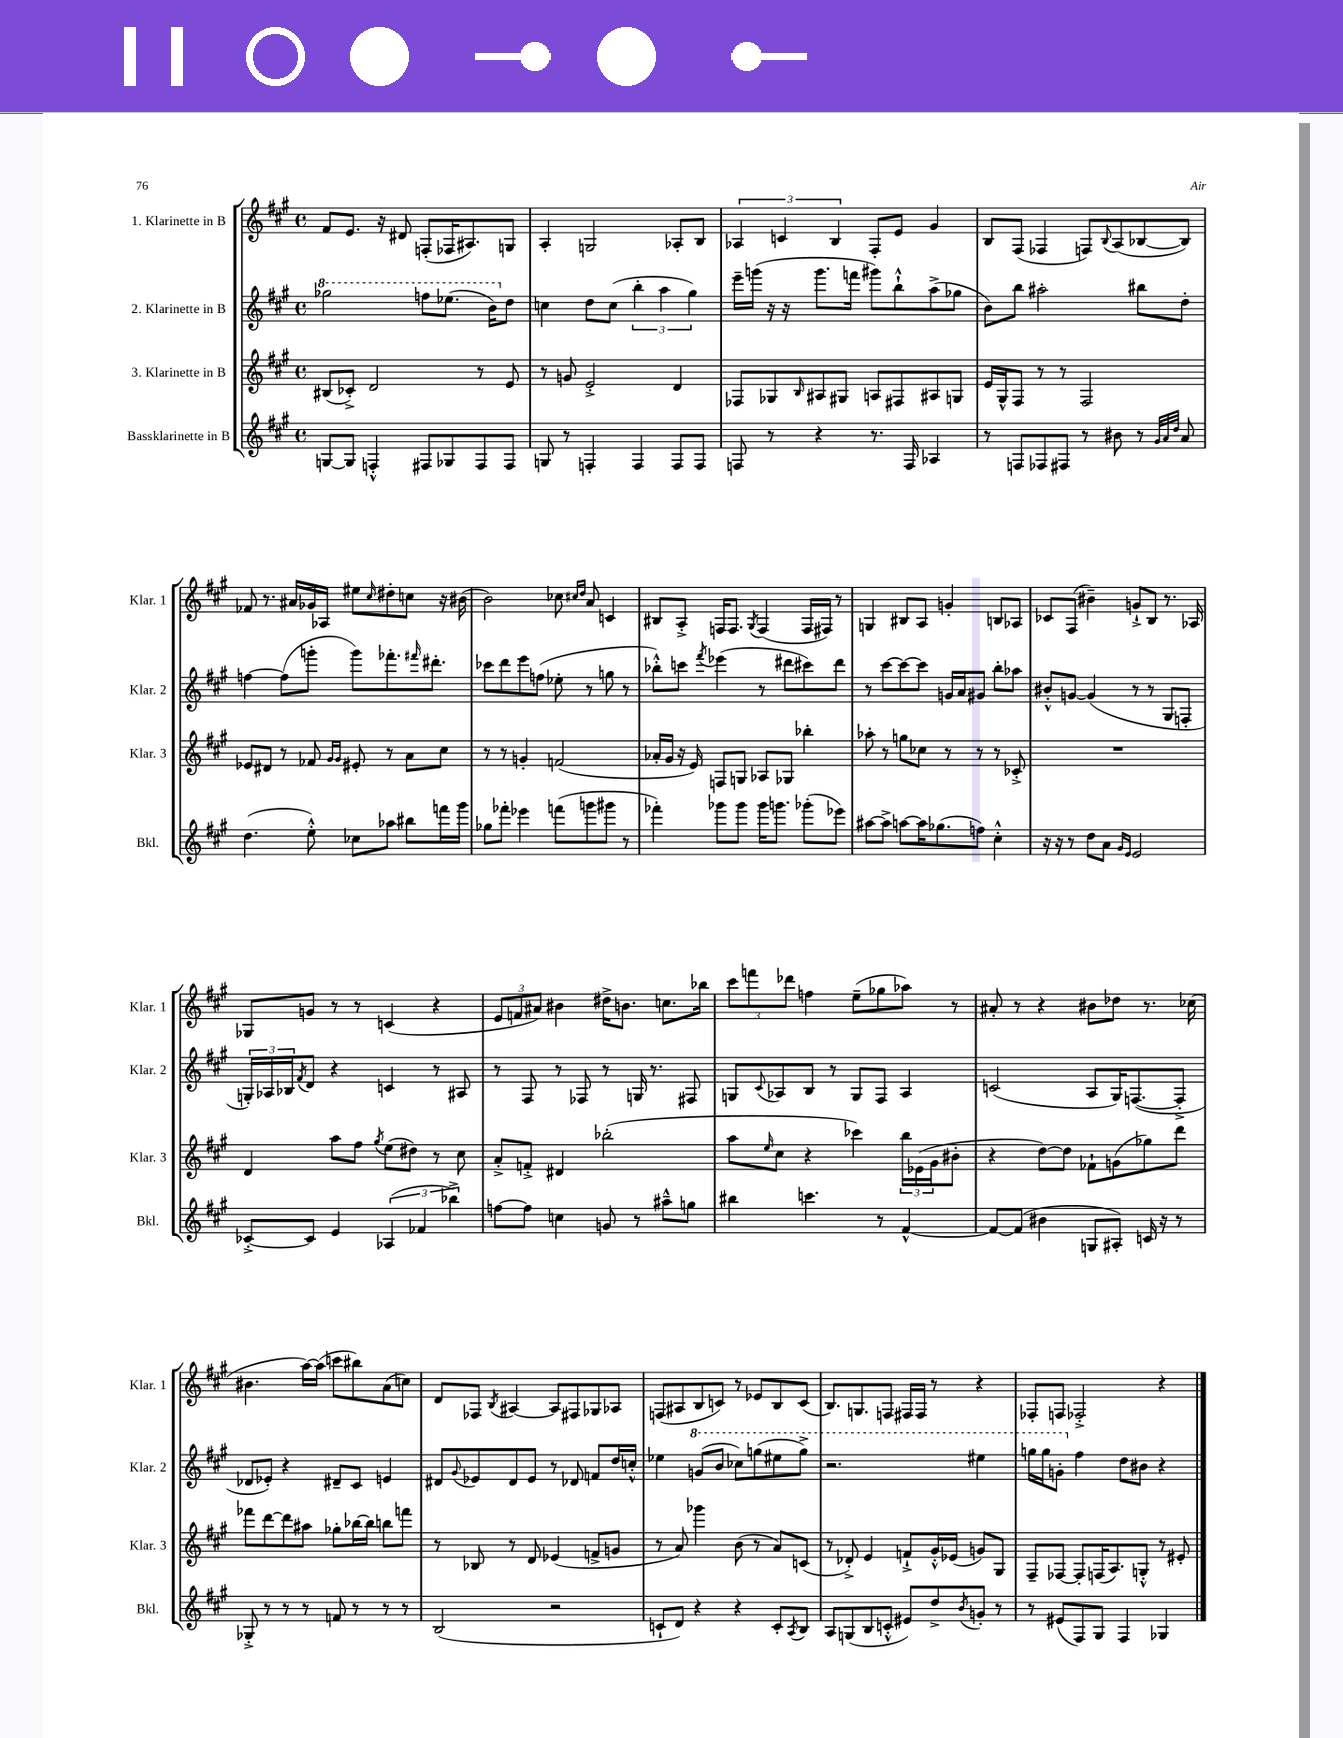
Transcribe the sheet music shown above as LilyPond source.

<<
\new StaffGroup <<
\new Staff = "s0" \with { instrumentName = "1. Klarinette in B" shortInstrumentName = "Klar. 1" } {
    \clef treble \key a \major \defaultTimeSignature \time 4/4
    fis'8 e'8. r16 dis'8 f8-.( fes16 ais8.) g8 |
    a4-. g2 aes8-. b8 |
    \tuplet 3/2 { aes4 c'4 b4 } fis8-. e'8 gis'4 |
    b8 fis8( fes4 f8) \appoggiatura { b8 } a8( bes8~ bes8) |
    fes'8 r8. ais'16 ges'16 aes16 eis''8 \grace { cis''16 } dis''8-. c''8 r16 bis'16( |
    b'2) ces''8 \grace { cis''16 d''16 } a'8 c'4 |
    bis8 a8-.-> f16 f8. \acciaccatura { gis8 } f4( f16 fis16) r8 |
    g4 bis8 a8 g'4-. b8 aes8 |
    ces'8 fis8( bis'4--) g'8-!-> b8 r8. aes16 |
    ges8 g'8 r8 r8 c'4( r4 |
    \tuplet 3/2 { e'8 f'8 ais'8) } bis'4 dis''16-> b'8. c''8. bes''16 |
    \tuplet 3/2 { cis'''8 f'''8 des'''8 } f''4 e''8--( ges''8 aes''8) r8 |
    ais'8-. r8 r4 bis'8 des''8 r8. ces''16( |
    bis'4. a''16~) a''16( c'''8 bis''8) a'8( c''8) |
    d'8 fes8 \acciaccatura { b8 } ais4~ ais8 fis8 ges8 aes8 |
    f8( ais8 b8 c'8) r8 ees'8 b8 c'8( |
    b8.) g8. f8 fis16 fis16 r8 r4 |
    fes8-. f8 fes2-.-> r4 \bar "|." |
}
\new Staff = "s1" \with { instrumentName = "2. Klarinette in B" shortInstrumentName = "Klar. 2" } {
    \clef treble \key a \major \defaultTimeSignature \time 4/4
    \ottava #1 ges'''2 f'''8 ees'''8.( b''16) \ottava #0 d''8 |
    c''4 d''8 c''8( \tuplet 3/2 { b''4-. a''4 gis''4) } |
    e'''16-- g'''16( r16 r16 g'''8. f'''16 gis'''8) b''8-!-^ a''8->( ges''8 |
    b'8) b''8 ais''2-. bis''8 d''8-. |
    f''4~ f''8( g'''8-. g'''8) fes'''8.-. \grace { fis'''16 } dis'''8.-. |
    ces'''8 d'''8 e'''8 f''8( ees''8-. r8 g''8 r8 |
    bes''8-.-^) c'''8 \acciaccatura { fis'''8 } ees'''4( r8 dis'''8 cis'''8) dis'''8 |
    r8 cis'''8~ cis'''8~ cis'''8 g'16 a'16 gis'8 b''8-. aes''8 |
    bis'8-.-^ g'8~ g'4( r8 r8 gis8 f8-. |
    \tuplet 3/2 { g16-.) aes16 bes16 } \acciaccatura { fis'8 } d'8 r4 c'4 r8 ais8 |
    r8 fis8 r8 fes8 r8 g16 r8. fis8 |
    g8 \appoggiatura { cis'8 } aes8 b8 r8 g8 fis8 aes4 |
    c'2( a8 gis16) f8.~( f8-.-> |
    des'8 ees'8-.) r4 dis'8-- cis'8 e'4 |
    dis'8 \appoggiatura { gis'8 } ees'8 dis'8 ees'8 r8 des'8 f'8 d''16 c''16-.-^ |
    ees''4 \ottava #1 g''8( b''8 ces'''8) g'''8( eis'''8 g'''8->) |
    r2. eis'''4 |
    g'''16 g'''16 g''8-. \ottava #0 fis''4 d''8 bis'8 r4 \bar "|." |
}
\new Staff = "s2" \with { instrumentName = "3. Klarinette in B" shortInstrumentName = "Klar. 3" } {
    \clef treble \key a \major \defaultTimeSignature \time 4/4
    bis8( ces'8-.->) d'2 r8 e'8 |
    r8 g'8 e'2-.-> d'4 |
    fes8 ges8 \grace { b16 } ais8 gis8 a8 fis8 ais8 g8 |
    e'16 gis16-^ fis8 r8 r8 fis2 |
    ees'8 dis'8 r8 fes'8 \grace { gis'16 gis'16 } eis'8-. r8 a'8 cis''8 |
    r8 r8 g'4-. f'2( |
    aes'16-. gis'16 r16 e'16) f8 g8 aes8 ges8 bes''4-. |
    aes''8-. r8 g''8 ces''8 r8 r8 r8 ces'8-.-> |
    R1 |
    d'4 a''8 fis''8 \acciaccatura { gis''8 } e''8( dis''8) r8 cis''8 |
    a'8-.-> f'8-.-> dis'4 bes''2-.( |
    a''8 \grace { e''16 } cis''8 r4 ces'''4) \tuplet 3/2 { b''16 ees'16( gis'16 } bis'8-. |
    r4 d''8~) d''8 fes'8-! g'8( ges''8) d'''8 |
    fes'''8 d'''8~ d'''8 ais''8 ges''8-. bes''16~ bes''16 b''8 f'''8 |
    r8 bes8 r8 d'8 ees'4( f'8-> g'8 |
    r8 a'8) ges'''4 b'8( r8 a'8) c'8( |
    r8 des'8-.->) e'4 f'8-!-> gis'16-.-^ ees'16( g'8) gis8 |
    fis8-- fes8~ fes8-. f16( a8.) g8-.-^ r8 eis'8-. \bar "|." |
}
\new Staff = "s3" \with { instrumentName = "Bassklarinette in B" shortInstrumentName = "Bkl." } {
    \clef treble \key a \major \defaultTimeSignature \time 4/4
    g8~ g8 f4-.-^ fis8 ges8 fis8 fis8 |
    g8 r8 f4-. f4 f8 f8 |
    f8 r8 r4 r8. f16 aes4 |
    r8 f8 fes8 fis8 r8 bis'8 r8 \grace { gis'32 a'32 d''32 } a'8 |
    d''4.( e''8-.-^) ces''8 aes''8 bis''8 f'''16 gis'''16 |
    ges''8 fes'''8-. ees'''4 f'''8( g'''8 gis'''8 r8 |
    fes'''4-.) ges'''8 ges'''8 ges'''16 g'''8. ges'''8-.( ees'''8) |
    ais''8~ ais''8-> a''8~ a''16 ges''8.( f''8) cis''4-.-^ |
    r16 r16 r8 d''8 a'8 \grace { gis'16 e'16 } e'2 |
    ces'8~-.-> ces'8 e'4 \tuplet 3/2 { aes4( fes'4 bes''4->) } |
    f''8~ f''8 c''4 g'8 r8 ais''8---^ g''8 |
    bis''4 c'''4. r8 fis'4~-^ |
    fis'8~ fis'8( bis'4 g8 ais8-.) c'16 r16 r8 |
    ges8-.-> r8 r8 r8 f'8 r8 r8 r8 |
    b2( r2 |
    c'8-! d'8) r4 r4 c'8-. \acciaccatura { a8 } b8 |
    a8 g8( b8 c'8-.-^ eis'8) d''8-> \acciaccatura { b'8 } g'8-. r8 |
    r8 eis'8( fis8) gis8 fis4 ges4 \bar "|." |
}
>>
>>
\layout { \context { \Score \remove "Bar_number_engraver" } }
